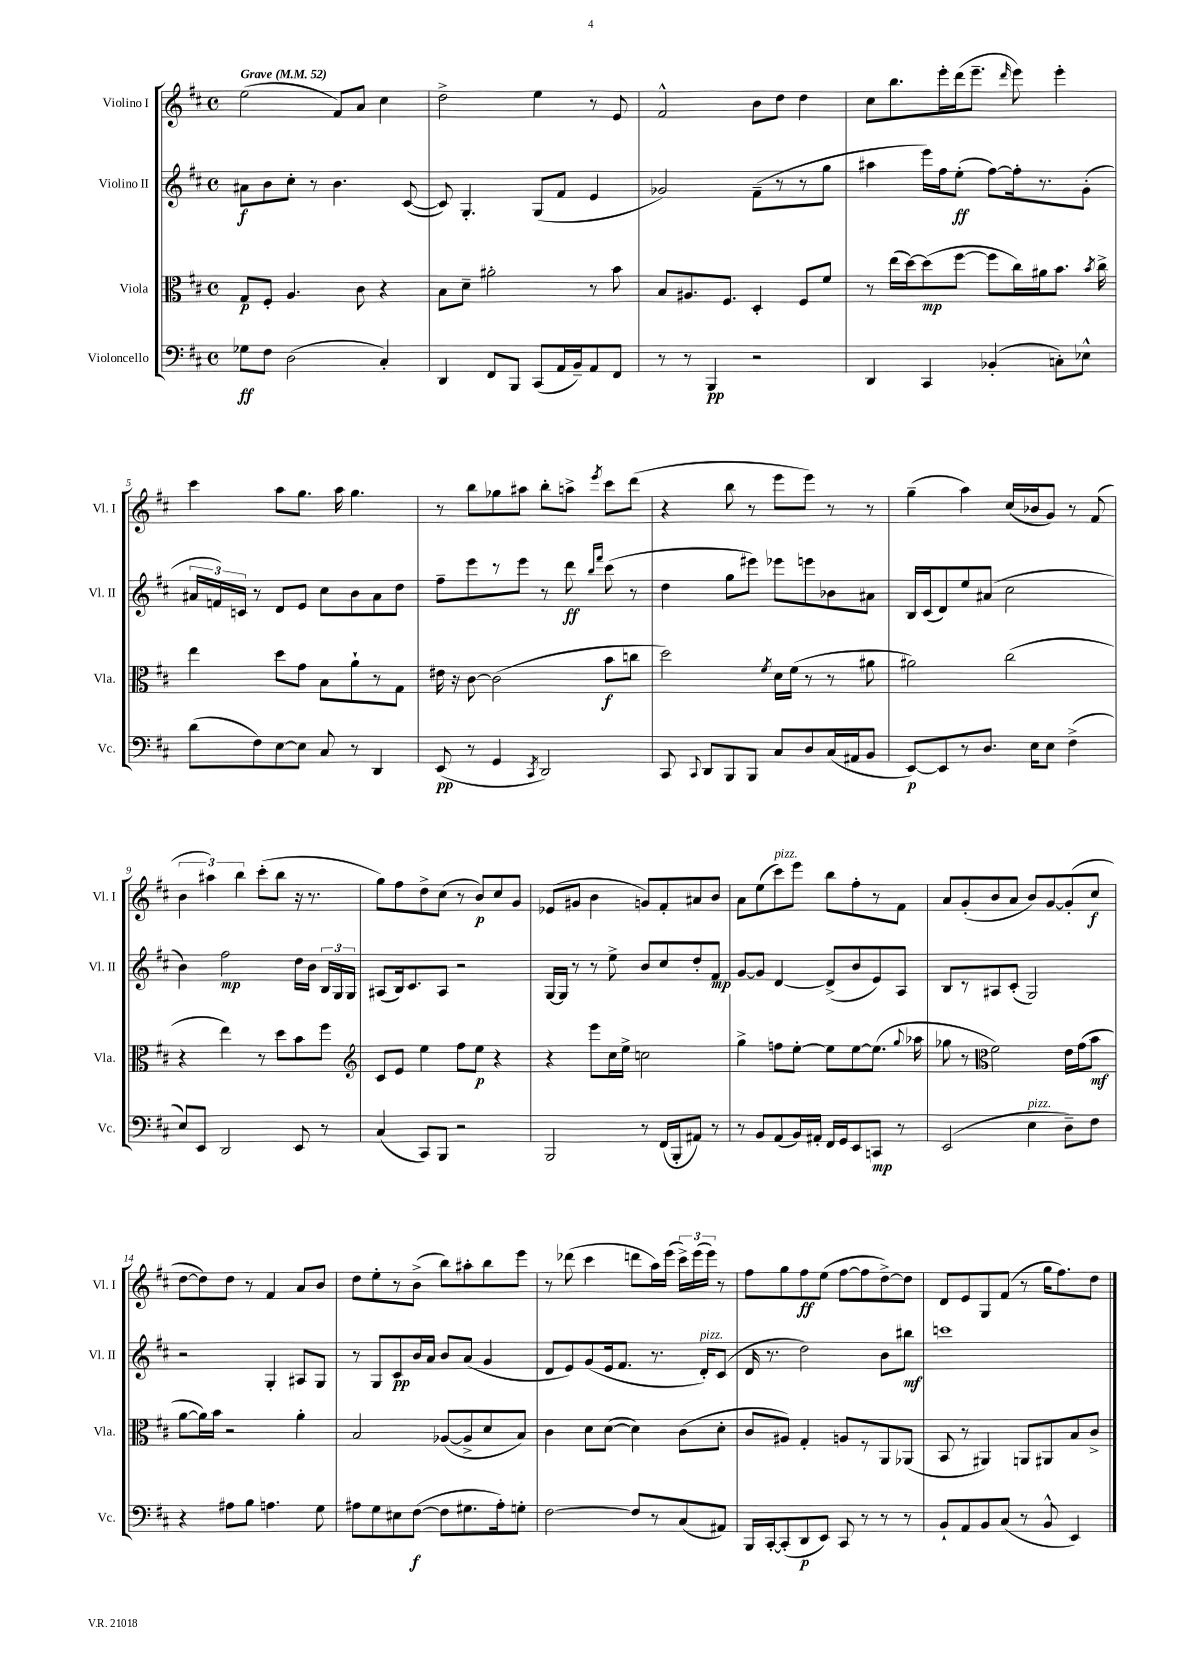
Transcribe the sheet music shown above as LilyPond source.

<<
\new StaffGroup <<
\new Staff = "s0" \with { instrumentName = "Violino I" shortInstrumentName = "Vl. I" } {
    \clef treble \key d \major \defaultTimeSignature \time 4/4 \tempo "Grave" 4 = 52
    \autoBeamOff e''2( fis'8[) a'8] cis''4 |
    d''2-> e''4 r8 e'8 |
    fis'2-^ b'8[ d''8] d''4 |
    cis''8[ b''8. e'''16-. d'''16( e'''8.]-- \grace { d'''16 } e'''8) e'''4-. |
    cis'''4 a''8[ g''8.] a''16 g''4. |
    r8 b''8[ ges''8 ais''8] b''8[-. a''8]-> \acciaccatura { e'''8 } cis'''8[ d'''8]( |
    r4 b''8 r8 e'''8[ e'''8]) r8 r8 |
    g''4--( a''4) cis''16[( bes'16 g'8]) r8 fis'8( |
    \tuplet 3/2 { b'4 ais''4) b''4 } cis'''8[-.( b''8] r16 r8. |
    g''8[) fis''8 d''8-> cis''8]( r8 b'8[\p) cis''8 g'8] |
    ees'8[( gis'8] b'4 g'8[) fis'8-. ais'8 b'8] |
    a'8[ e''8( cis'''8^\markup { \italic "pizz." }) e'''8] b''8[ fis''8-. r8 fis'8] |
    a'8[ g'8-.( b'8 a'8] b'8[) g'8~ g'8-.( cis''8]\f |
    d''8[~ d''8) d''8] r8 fis'4 a'8[ b'8] |
    d''8[ e''8-. r8 b'8]->( b''8[) ais''8-. b''8 e'''8] |
    r8 des'''8( cis'''4 d'''8[ a''16) e'''16]( \tuplet 3/2 { cis'''16[->) e'''16( e'''16]) } r8 |
    fis''8[ g''8 fis''8\ff e''8]( fis''8[~ fis''8 d''8~->) d''8] |
    d'8[ e'8 g8 fis'8]( r8 g''16[ fis''8.) d''8] \bar "|." |
}
\new Staff = "s1" \with { instrumentName = "Violino II" shortInstrumentName = "Vl. II" } {
    \clef treble \key d \major \defaultTimeSignature \time 4/4
    \autoBeamOff ais'8[\f b'8 cis''8]-. r8 b'4. cis'8~( |
    cis'8) g4.-. g8[( fis'8] e'4 |
    ges'2) fis'8[--( r8 r8 g''8] |
    ais''4 e'''16[) fis''16 e''8]-.\ff( fis''8[~) fis''16-. r8. g'8]-.( |
    \tuplet 3/2 { ais'16[ f'16) c'16] } r8 d'8[ e'8] cis''8[ b'8 ais'8 d''8] |
    fis''8[-- e'''8 r8 e'''8] r8 d'''8\ff \grace { b''16[ fis'''16] } cis'''8( r8 |
    d''4 g''8[ eis'''8]) ees'''8[ e'''8 bes'8 ais'8] |
    b16[ cis'16( d'8) e''8 ais'8]( cis''2 |
    b'4) fis''2\mp d''16[ b'16] \tuplet 3/2 { b16[ g16 g16] } |
    ais8[( b16) cis'8. ais8] r2 |
    g16[~ g16] r8 r8 e''8-> b'8[ cis''8 d''8-. fis'8]\mp |
    g'8[~ g'8] d'4~ d'8[->( b'8 e'8) a8] |
    b8[ r8 ais8 cis'8]-.( g2) |
    r2 g4-. ais8[ g8] |
    r8 g8[ cis'8\pp b'16 a'16] b'8[ a'8]( g'4 |
    d'8[ e'8) g'8( e'16 fis'8.] r8. d'16[-.^\markup { \italic "pizz." }) cis'8]( |
    d'16 r8. d''2) b'8[ bis''8]\mf |
    c'''1 \bar "|." |
}
\new Staff = "s2" \with { instrumentName = "Viola" shortInstrumentName = "Vla." } {
    \clef alto \key d \major \defaultTimeSignature \time 4/4
    \autoBeamOff g8[\p fis8]-. a4. cis'8 r4 |
    b8[ d'8]-- ais'2-. r8 b'8 |
    b8[ ais8. fis8.] d4-. fis8[ fis'8] |
    r8 e''16[( d''16~) d''8\mp( fis''8]~ fis''8[ cis''16) ais'16 b'8.] \acciaccatura { b'8 } cis''16-> |
    e''4 d''8[ g'8] b8[ a'8-! r8 g8] |
    eis'16 r16 cis'8~ cis'2( b'8[\f c''8] |
    d''2) \acciaccatura { fis'8 } d'16[ fis'16]( r8 r8 ais'8 |
    ais'2) cis''2( |
    r4 e''4) r8 d''8[ b'8 fis''8] |
    \clef treble cis'8[ e'8] e''4 fis''8[ e''8]\p r4 |
    r4 e'''8[ cis''16 e''16]-> c''2 |
    g''4-> f''8[ e''8]~-. e''8[ e''8~ e''8.]( \appoggiatura { g''8 } aes''16 |
    ges''8 r8 \clef alto fis'2) e'16[ g'16( b'8]\mf |
    a'8[~ a'16) b'16] r2 a'4-. |
    b2 aes8[~( aes8-> d'8 b8]) |
    cis'4 d'8[ d'8]~( d'4) cis'8[( d'8]-. |
    cis'8[ ais8]) g4-. a8[ r8 a,8 aes,8]( |
    b,8 r8 ais,4) a,8[ ais,8 b8 cis'8]-> \bar "|." |
}
\new Staff = "s3" \with { instrumentName = "Violoncello" shortInstrumentName = "Vc." } {
    \clef bass \key d \major \defaultTimeSignature \time 4/4
    \autoBeamOff ges8[\ff fis8] d2( cis4-.) |
    d,4 fis,8[ b,,8] cis,8[( a,16 b,16--) a,8 fis,8] |
    r8 r8 b,,4\pp r2 |
    d,4 cis,4 bes,4-.( c8[-.) ees8]-^ |
    d'8[( fis8) e8~ e8] cis8 r8 d,4 |
    e,8\pp( r8 g,4 \acciaccatura { cis,8 } d,2) |
    cis,8 \appoggiatura { cis,8 } d,8[ b,,8 b,,8] cis8[ d8 cis16( ais,16 b,8] |
    e,8[~\p) e,8 r8 d8.] e16[ e8] fis4->( |
    e8[) e,8] d,2 e,8 r8 |
    cis4( cis,8[) b,,8] r2 |
    b,,2 r8 fis,16[( b,,16-. ais,8]) r8 |
    r8 b,8[ a,8( b,16) ais,16]-. fis,16[ g,16 e,8 c,8]\mp r8 |
    e,2( e4^\markup { \italic "pizz." } d8[--) fis8] |
    r4 ais8[ b8] a4. g8 |
    ais8[ g8 eis8 fis8]~\f( fis8[ gis8. ais16-.) g8]-. |
    fis2~ fis8[ r8 cis8( ais,8]) |
    b,,16[ cis,16~-. cis,8-.( d,8\p e,8]) cis,8 r8 r8 r8 |
    b,8[-! a,8 b,8 cis8]( r8 b,8-^ e,4) \bar "|." |
}
>>
>>
